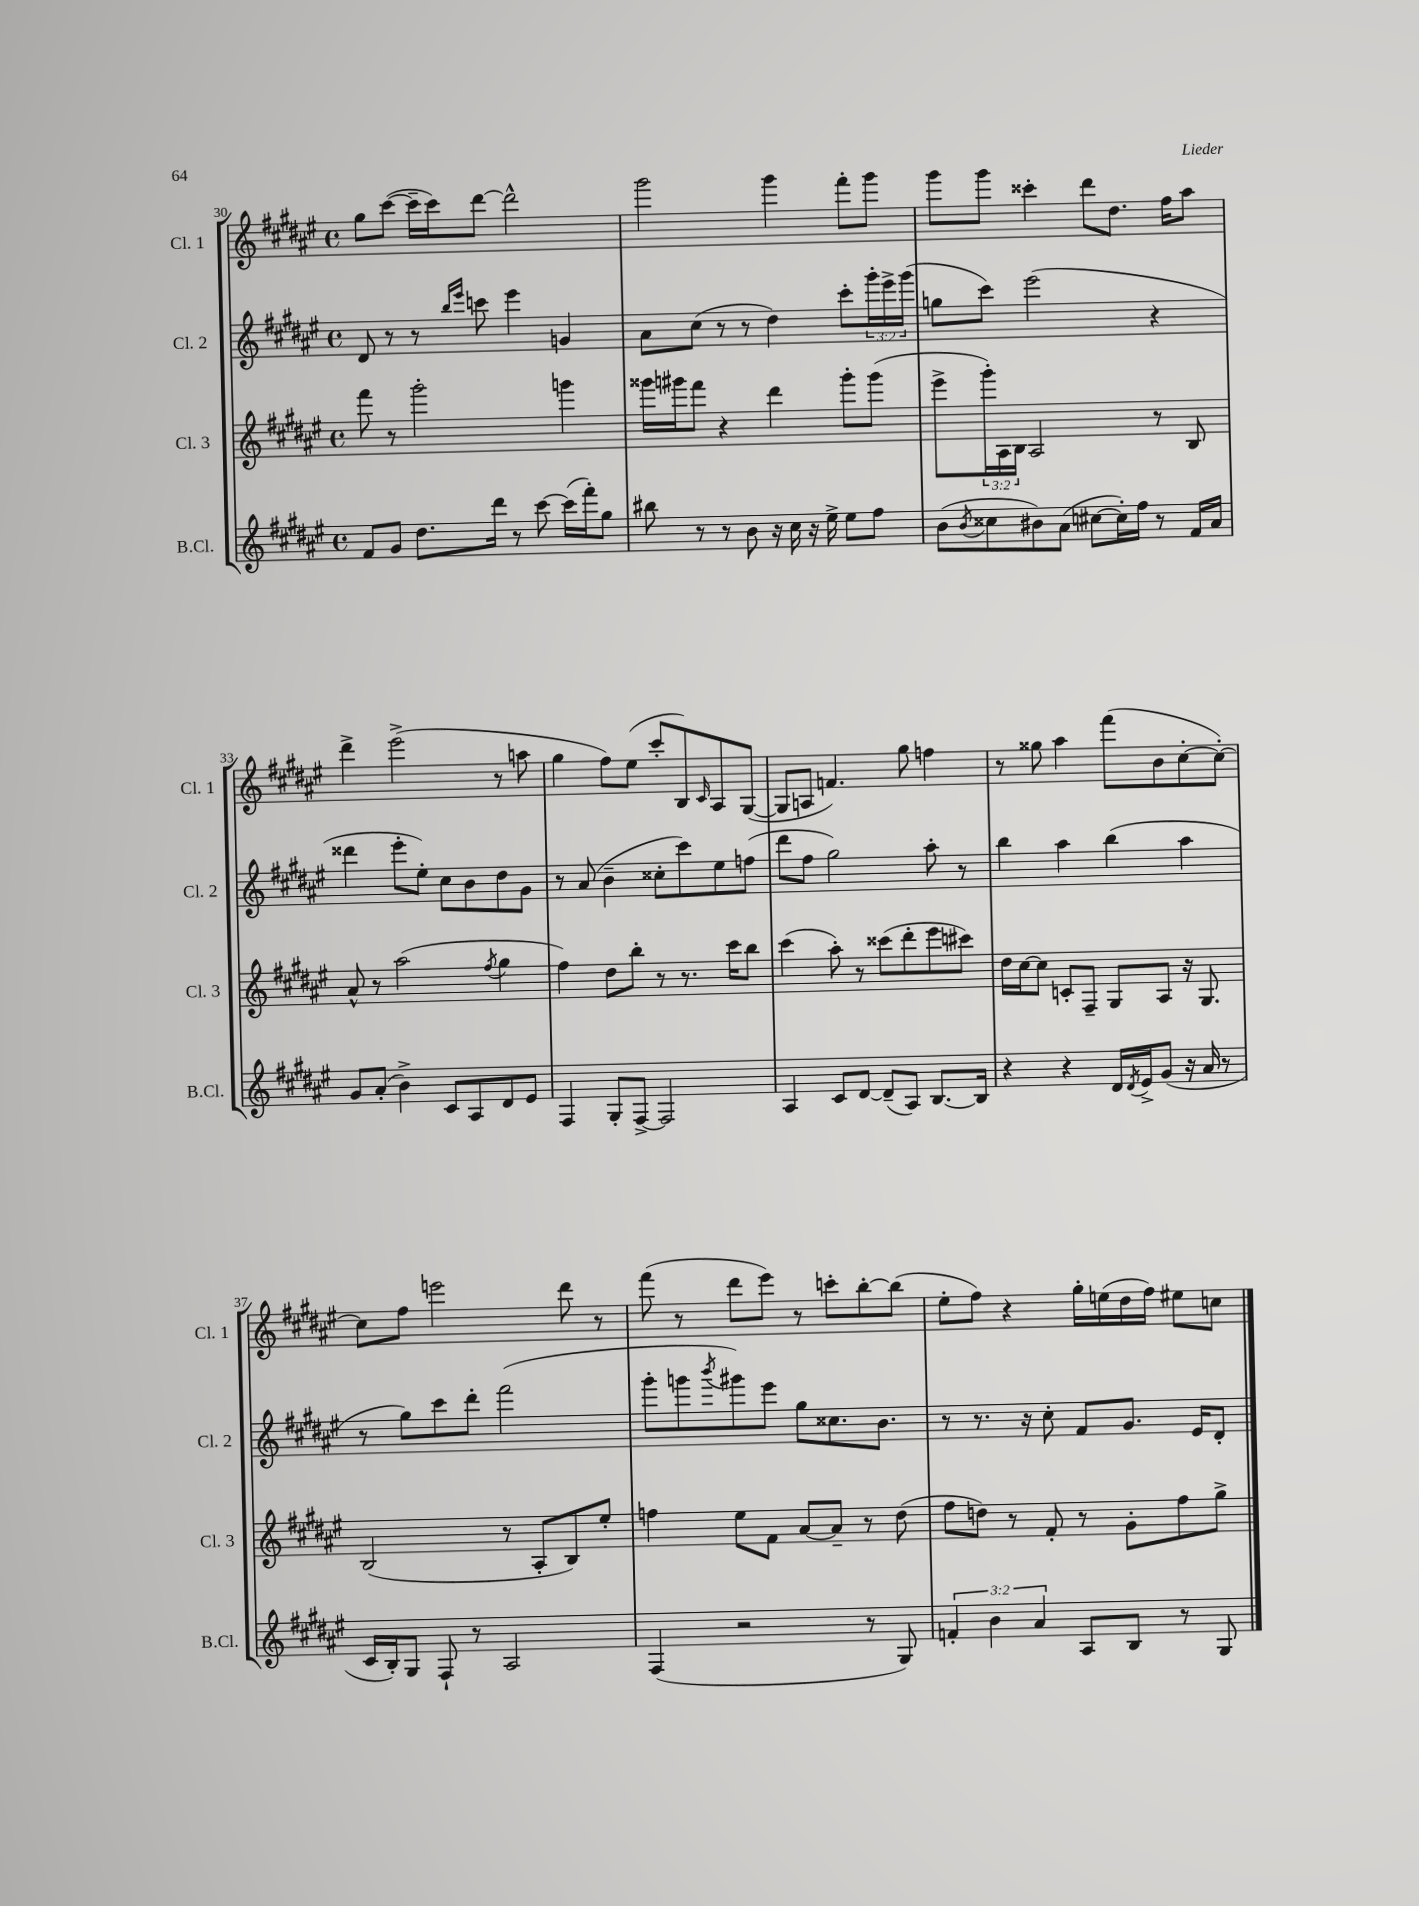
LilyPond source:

<<
\new StaffGroup <<
\new Staff = "s0" \with { instrumentName = "Cl. 1" shortInstrumentName = "Cl. 1" } {
    \clef treble \key fis \major \defaultTimeSignature \time 4/4
    gis''8 cis'''8~( cis'''16-- cis'''16) dis'''8~ dis'''2-^ |
    gis'''2 gis'''4 fis'''8-. gis'''8 |
    gis'''8 gis'''8 cisis'''4-. dis'''8 dis''8. fis''16 ais''8 |
    dis'''4-> eis'''2->( r8 a''8 |
    gis''4 fis''8) eis''8( cis'''8-. b8) \grace { cis'16 } ais8 gis8~( |
    gis8 a8 f'4.) gis''8 f''4 |
    r8 gisis''8 ais''4 fis'''8( b'8 cis''8~-. cis''8~-.) |
    cis''8 fis''8 e'''2 dis'''8 r8 |
    fis'''8( r8 dis'''8 eis'''8) r8 c'''8-. b''8~-. b''8( |
    eis''8-. fis''8) r4 gis''16-. e''16( dis''16 fis''16) eis''8 c''8 \bar "|." |
}
\new Staff = "s1" \with { instrumentName = "Cl. 2" shortInstrumentName = "Cl. 2" } {
    \clef treble \key fis \major \defaultTimeSignature \time 4/4 \override Staff.TupletNumber.text = #tuplet-number::calc-fraction-text
    dis'8 r8 r8 \grace { b''16 eis'''16 } c'''8 eis'''4 g'4 |
    ais'8 cis''8( r8 r8 dis''4) cis'''8-. \tuplet 3/2 { gis'''16-. eis'''16-> gis'''16( } |
    g''8 cis'''8) eis'''2( r4 |
    disis'''4 eis'''8-. eis''8-.) cis''8 b'8 dis''8 gis'8 |
    r8 ais'8( b'4-- cisis''8-. cis'''8) eis''8 f''8( |
    dis'''8 fis''8 gis''2) ais''8-. r8 |
    b''4 ais''4 b''4( ais''4 |
    r8 gis''8) cis'''8 dis'''8-. fis'''2( |
    gis'''8-. g'''8 \acciaccatura { b'''8 } gis'''8) eis'''8 gis''8 cisis''8. b'8. |
    r8 r8. r16 cis''8-. fis'8 gis'8. eis'16 dis'8-. \bar "|." |
}
\new Staff = "s2" \with { instrumentName = "Cl. 3" shortInstrumentName = "Cl. 3" } {
    \clef treble \key fis \major \defaultTimeSignature \time 4/4 \override Staff.TupletNumber.text = #tuplet-number::calc-fraction-text
    fis'''8 r8 gis'''2-. g'''4 |
    gisis'''16 gis'''16 fis'''8 r4 dis'''4 gis'''8-. gis'''8( |
    eis'''8-> \tuplet 3/2 { gis'''16-.) ais16 b16 } ais2 r8 b8 |
    ais'8-^ r8 ais''2( \acciaccatura { fis''8 } gis''4 |
    fis''4) dis''8 b''8-. r8 r8. cis'''16 b''8 |
    cis'''4( ais''8-.) r8 cisis'''8( dis'''8-. eis'''8 cis'''8) |
    dis''16 cis''16~ cis''8 c'8-. fis8-- gis8 ais8 r16 gis8. |
    b2( r8 ais8-. b8) eis''8-. |
    f''4 eis''8 fis'8 ais'8~ ais'8-- r8 dis''8( |
    fis''8 d''8) r8 fis'8-. r8 gis'8-. fis''8 gis''8-> \bar "|." |
}
\new Staff = "s3" \with { instrumentName = "B.Cl." shortInstrumentName = "B.Cl." } {
    \clef treble \key fis \major \defaultTimeSignature \time 4/4 \override Staff.TupletNumber.text = #tuplet-number::calc-fraction-text
    fis'8 gis'8 dis''8. dis'''16 r8 cis'''8~ cis'''16( fis'''16-.) gis''8 |
    bis''8 r8 r8 b'8 r16 cis''16 r16 eis''16-> eis''8 fis''8 |
    b'8( \acciaccatura { b'8 } cisis''8 bis'8) ais'8( cis''8~ cis''16-.) fis''16 r8 fis'16 ais'16 |
    gis'8 ais'8-.( b'4->) cis'8 ais8 dis'8 eis'8 |
    fis4 gis8-. fis8~-> fis2 |
    ais4 cis'8 dis'8~ dis'8--( ais8) b8.~ b16 |
    r4 r4 dis'16 \acciaccatura { dis'8 } eis'16-> gis'8( r16 ais'16 r8 |
    cis'16 b16-.) gis8 fis8-! r8 ais2 |
    fis4( r2 r8 gis8) |
    \tuplet 3/2 { f'4-. b'4 ais'4 } ais8 b8 r8 gis8 \bar "|." |
}
>>
>>
\layout { \context { \Score currentBarNumber = #30 } }
